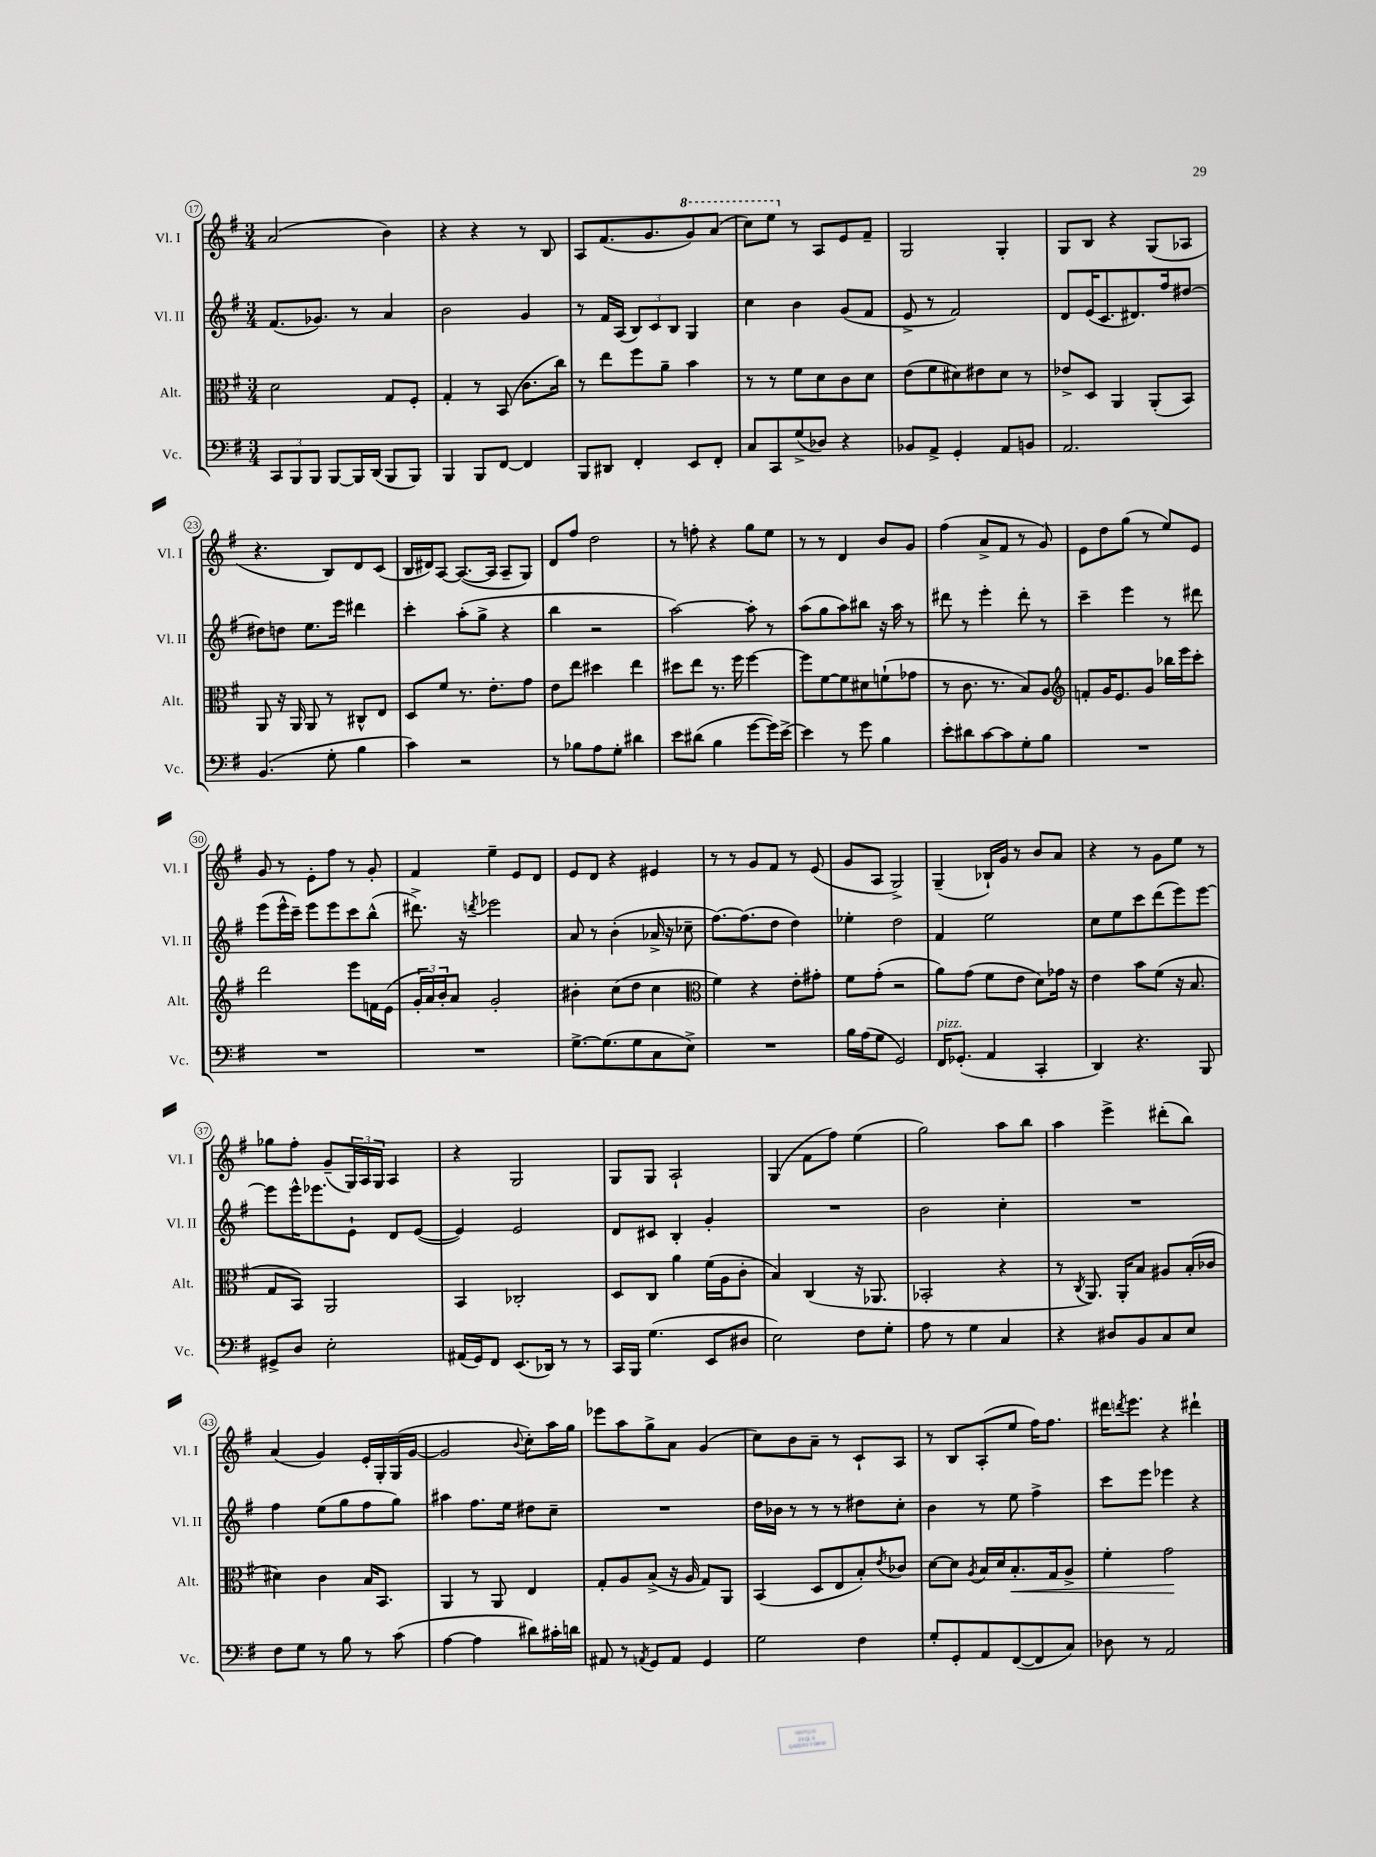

**kern	**kern	**dynam	**kern	**kern
*part4	*part3	*part3	*part2	*part1
*staff4	*staff3	*staff3	*staff2	*staff1
*I"Vc.	*I"Alt.	*	*I"Vl. II	*I"Vl. I
*I'Vc.	*I'Alt.	*	*I'Vl. II	*I'Vl. I
*clefF4	*clefC3	*	*clefG2	*clefG2
*k[f#]	*k[f#]	*	*k[f#]	*k[f#]
*M3/4	*M3/4	*	*M3/4	*M3/4
=17	=17	=17	=17	=17
12CC/L	2d\	.	(8.f#/L	(2a/
12BBB/	.	.	.	.
12BBB/J	.	.	.	.
.	.	.	8.g-X/J)	.
[8BBB/L	.	.	.	.
16BBB/L]	.	.	8r	.
(16DD/JJ	.	.	.	.
8BBB/L	8G/L	.	4a/	4b\)
8BBB/J)	8F#'/J	.	.	.
=18	=18	=18	=18	=18
4BBB/	4G'/	.	2b\	4r
8BBB/L	8r	.	.	4r
[8FF#/J	(8BB/	.	.	.
4FF#/]	8.c\L	.	4g/	8r
.	.	.	.	8B/
.	16cc\Jk)	.	.	.
=19	=19	=19	=19	=19
8BBB/L	8r	.	8r	8A/L
8DD#X/J	8ee\L	.	16f#/LL	(8.f#/
.	.	.	(16A/JJ	.
4FF#'/	8ff#\	.	12B/L)	.
.	.	.	.	8.g/
.	.	.	12c/	.
.	8a~\J	.	.	.
.	.	.	12B/J	.
*	*	*	*	*8va
8EE/L	4b\	.	4G/	8gg/)
8FF#'/J	.	.	.	(8aa/J
=20	=20	=20	=20	=20
8C/L	8r	.	4cc\	8ccc\L)
8CC/	8r	.	.	8eee\J
*	*	*	*	*X8va
(8G^/	8f#\L	.	4b\	8r
8D-X/J)	8d\	.	.	8A/L
4r	8c\	.	(8g/L	8e/
.	8d\J	.	8f#/J	8f#~/J
=21	=21	=21	=21	=21
8BB-X/L	(8e\L	.	8e^/	2G/
8AA^/J	8f#\	.	8r	.
4GG'/	8d#X\)	.	2f#/)	.
.	8e#X\	.	.	.
8AA/L	8d#\J	.	.	4G'/
8BBn/J	8r	.	.	.
=22	=22	=22	=22	=22
2.AA/	8e-X^/L	.	8d/L	8G/L
.	8D/J	.	(16e/K	8B/J
.	.	.	8.c/	.
.	4AA/	.	.	4r
.	.	.	8.d#X/)	.
.	(8AA'/L	.	.	(8G/L
.	.	.	16ff#/k	.
.	8BB/J)	.	[8dd#X/J	8A-X/J
!!LO:LB:g=z
=23	=23	=23	=23	=23
(4.BB/	8AA/	.	8dd#X\L]	4.r
.	16r	.	8ddn\J	.
.	16AA/	.	.	.
.	8AA/	.	8.ee\L	.
8G'\	8r	.	.	8B/L)
.	.	.	16eee\Jk	.
4B\	8C#X^^/L	.	4ddd#X\	8d/
.	8E/J	.	.	(8c/J
=24	=24	=24	=24	=24
4c\)	8D/L	.	4ccc'\	16B/LL
.	.	.	.	16d#X/J)
.	8f#/J	.	.	[8A/J
2r	8.r	.	(8aa'\L	(8.A/L_
.	.	.	8gg^\J	.
.	8.e'\L	.	.	16A/Jk]
.	.	.	4r	8A~/L
.	8g\J	.	.	8G/J)
=25	=25	=25	=25	=25
8r	8e\L	.	4bb\	8d/L
8B-X\L	8ee\J	.	.	8ff#/J
8A\	4dd#X\	.	2r	2dd\
8G'\J	.	.	.	.
4d#X\	4ee\	.	.	.
=26	=26	=26	=26	=26
8e\L	8dd#X\L	.	[2aa\)	8r
(8d#X\J	8ee\J	.	.	8ffn'\
4B\	8.r	.	.	4r
.	16ff#\	.	.	.
[8g\L	[4ff#\	.	8aa'\]	8gg\L
16g\L])	.	.	8r	8ee\J
[16e^\JJ	.	.	.	.
=27	=27	=27	=27	=27
4e\]	8ff#\L]	.	(8aa\L	8r
.	[8f#\	.	8gg\	8r
8r	8f#\]	.	8aa\)	4d/
8g\	8d#X\	.	8bb#X\J	.
4B\	(8fn`\	.	16r	8b/L
.	.	.	16aa\	.
.	8g-X\J	.	8r	8g/J
=28	=28	=28	=28	=28
8e'\L	8r	.	8ddd#X\	(4ff#\
8d#X\	8.c\	.	8r	.
[8c\	.	.	4eee'\	8a^/L
.	8.r	.	.	.
8c\]	.	.	.	8f#/J
8G'\	8B/L)	.	8ddd#'\	8r
8B\J	8A/J	.	8r	8g/)
=29	=29	=29	=29	=29
*	*clefG2	*	*	*
2.r	8fn'/L	.	4ccc~\	8e\L
.	16g/K	.	.	8dd\
.	8.e/	.	.	.
.	.	.	4eee\	(8gg\J
.	8g/J	.	.	8r
.	16bb-X\LL	.	8r	8ee/L)
.	16eee\J	.	.	.
.	8ccc'\J	.	8ddd#X\	8e/J
!!LO:LB:g=z
=30	=30	=30	=30	=30
2.r	2ddd\	.	(8eee\L	8g/
.	.	.	16eee^^\L	8r
.	.	.	16ccc~\JJ)	.
.	.	.	8eee\L	8e'\L
.	.	.	8eee\	8ff#\J
.	8eee\L	.	8ccc\	8r
.	16fn\L	.	(8bb^^\J	8g'/
.	(16e\JJ	.	.	.
=31	=31	=31	=31	=31
2.r	24g'/LL	.	8.ddd#X^\)	4f#/
.	24a/)	.	.	.
.	24b'/J	.	.	.
.	8a/J	.	.	.
.	.	.	16r	.
.	.	.	8qdddn/	.
.	2g'/	.	2eee-X\	4ee~\
.	.	.	.	8e/L
.	.	.	.	8d/J
=32	=32	=32	=32	=32
[8.G^\L	4b#X'\	.	8a/	8e/L
.	.	.	8r	8d/J
(8.G\]	.	.	.	.
.	(8cc\L	.	(4b'\	4r
8G\	8dd\J	.	.	.
8C\	4cc\	.	16a-X^/	4e#X/
.	.	.	16r	.
8E^\J)	.	.	8cc-X~\	.
=33	=33	=33	=33	=33
*	*clefC3	*	*	*
2.r	4f#\)	.	[8.ff#\L)	8r
.	.	.	.	8r
.	.	.	(8.ff#\]	.
.	4r	.	.	8g/L
.	.	.	8dd\J	8f#/J
.	8e'\L	.	4dd\)	8r
.	8g#X'\J	.	.	(8e/
=34	=34	=34	=34	=34
16B\LL	8f#\L	.	4ee-X'\	8g/L
(16A\J	.	.	.	.
8G\J	(8g'\J	.	.	8A/J
2GG/)	2r	.	2dd\	2G^/)
=35	=35	=35	=35	=35
!LO:TX:a:i:t=pizz.	!	!	!	!
16FF#/KL	8a\L)	.	4f#/	(4G~/
(8.GG-X'/J	.	.	.	.
.	(8g\J	.	.	.
4AA/	8f#\L	.	2ee\	16B-X`/LL)
.	.	.	.	16g/JJ
.	8e\J	.	.	8r
4CC'/	8d\L)	.	.	8b/L
.	16g-X\Jk	.	.	8a/J
.	16r	.	.	.
=36	=36	=36	=36	=36
4DD/)	4e\	.	8cc\L	4r
.	.	.	8ee\	.
4.r	8b\L	.	8ccc\	8r
.	(8f#\J	.	(8ddd\	8g\L
.	16r	.	8eee\)	8ee\J
.	8.B/	.	.	.
8BBB/	.	.	[8eee\J	8r
!!LO:LB:g=z
=37	=37	=37	=37	=37
8GG#X^/L	8G/L	.	8eee\L]	8gg-X\L
8D/J	8BB/J)	.	16eee^^\K	8ff#'\J
.	.	.	8.eee-X\	.
2E'\	2AA/	.	.	(8g~/L
.	.	.	8e`\J	24G/L)
.	.	.	.	24A/
.	.	.	.	24G/JJ
.	.	.	8d/L	4A/
.	.	.	([8e/J	.
=38	=38	=38	=38	=38
(16AA#X/LL	4BB/	.	4e/])	4r
16GG/J)	.	.	.	.
8FF#/J	.	.	.	.
(8.EE/L	2C-X'/	.	2e/	2G/
16DD-X/Jk)	.	.	.	.
8r	.	.	.	.
8r	.	.	.	.
=39	=39	=39	=39	=39
16CC/LL	8D/L	.	8d/L	8G/L
16BBB/JJ	.	.	.	.
(4.G\	8C/J	.	8c#X/J	8G/J
.	4a\	.	4B'/	2A`/
8EE/L	(16f#\LL	.	4g'/	.
.	16A\J	.	.	.
8D#X/J	8c'\J	.	.	.
=40	=40	=40	=40	=40
2E\)	4B/)	.	2.r	(4G/
.	(4C/	.	.	8f#\L
.	.	.	.	8ff#\J)
8F#\L	16r	.	.	(4ee\
.	8.AA-X/	.	.	.
8G'\J	.	.	.	.
=41	=41	=41	=41	=41
8A\	2BB-X'/	.	2b\	2gg\)
8r	.	.	.	.
4G\	.	.	.	.
4C/	4r	.	4cc'\	8aa\L
.	.	.	.	8bb\J
=42	=42	=42	=42	=42
4r	8r	.	2.r	4aa\
.	8qC/	.	.	.
.	8.AA/)	.	.	.
8D#X/L	.	.	.	4eee^\
.	16AA'/KL	.	.	.
8BB/	8B/J	.	.	.
8C/	8A#X/L	.	.	(8ddd#X'\L
8E/J	(16B'/L	.	.	8bb\J)
.	16c-X/JJ	.	.	.
!!LO:LB:g=z
=43	=43	=43	=43	=43
8F#\L	4d#X\)	.	4ff#\	(4a/
8G\J	.	.	.	.
8r	4c\	.	(8ee\L	4g/)
8B\	.	.	8gg\	.
8r	16B/KL	.	8ff#\	16e'/LL
.	8.BB/J	.	.	16G'/
(8c\	.	.	8gg\J)	(16G/
.	.	.	.	[16g/JJ
=44	=44	=44	=44	=44
[4A\	4AA/	.	4aa#X\	2g/]
4A\]	8r	.	8.ff#\L	.
.	8AA/	.	.	.
.	.	.	16ee\Jk	.
.	.	.	.	8qqb/
8d#X\L)	4E/	.	8dd#X\L	8cc'\L)
16c#X'\L	.	.	8cc~\J	16aa\L
16dn\JJ	.	.	.	16gg\JJ
=45	=45	=45	=45	=45
8AA#X/	8G'/L	.	2.r	8eee-X\L
8r	8A/	.	.	8aa\
8qAAn/	.	.	.	.
8GG/L	(8B^/J	.	.	8gg^\
8AA/J	16r	.	.	8a\J
.	16A/	.	.	.
4GG/	8G/L)	.	.	(4g/
.	8AA/J	.	.	.
=46	=46	=46	=46	=46
2G\	(4BB/	.	16dd\LL	8cc\L)
.	.	.	16b-X\JJ	.
.	.	.	8r	8b\
.	8D/L	.	8r	8a~\J
.	8E/	.	8r	8r
4F#\	8B'/)	.	8dd#X\L	8c`/L
.	8qe/	.	.	.
.	8c-X/J	.	8cc'\J	8A/J
=47	=47	=47	=47	=47
8G'/L	[8d\L	.	4b\	8r
8GG'/	8d\J]	.	.	8B/L
.	8qA/	.	.	.
8AA/	16B/LL	.	8r	(8A'/
.	16d/J	.	.	.
!	!	!LO:HP:b	!	!
([8FF#/	8.B'/	<	8ee\	8ee/J
8FF#/]	.	.	4ff#^\	16ff#\KL)
.	16G/k	.	.	8.ff#\J
8C/J)	8A^/J	.	.	.
=48	=48	=48	=48	=48
8D-X\	4f#'\	.	8ccc\L	16ddd#X\KL
.	.	.	.	8qdddn/
.	.	.	.	8.eee\J
8r	.	.	8eee\J	.
2AA/	2g\	.	4eee-X\	4r
.	.	.	4r	4ddd#X`\
.	.	[	.	.
==	==	==	==	==
*-	*-	*-	*-	*-
